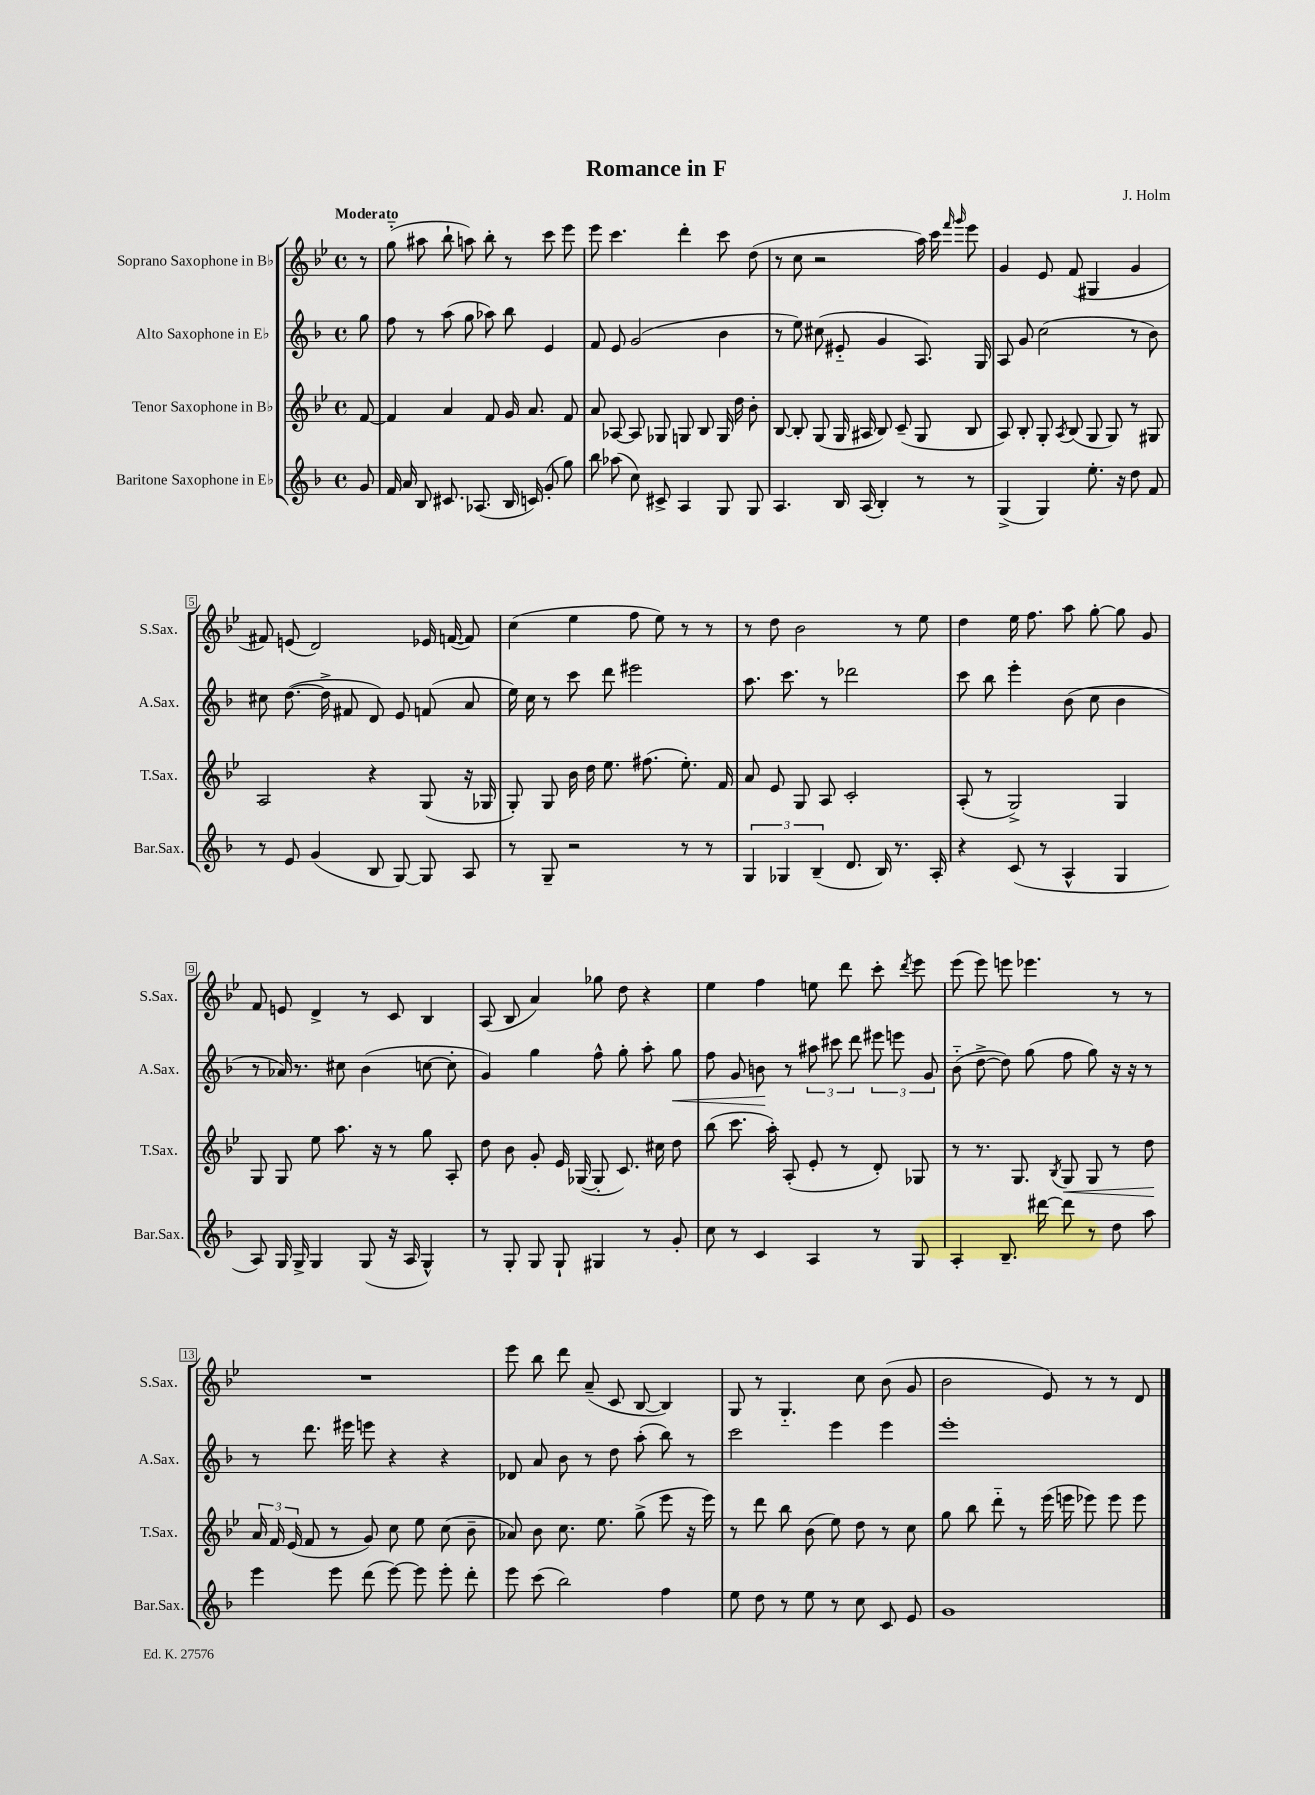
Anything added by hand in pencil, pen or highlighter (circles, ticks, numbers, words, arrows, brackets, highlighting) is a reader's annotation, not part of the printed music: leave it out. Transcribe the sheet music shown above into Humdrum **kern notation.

**kern	**kern	**kern	**kern
*staff4	*staff3	*staff2	*staff1
*clefG2	*clefG2	*clefG2	*clefG2
*k[b-]	*k[b-e-]	*k[b-]	*k[b-e-]
*M4/4	*M4/4	*M4/4	*M4/4
*met(c)	*met(c)	*met(c)	*met(c)
8g	[8f	8gg	8r
=	=	=	=
16f	4f]	8ff	(8gg'~
16a	.	.	.
8B-	.	8r	8aa#
8.c#	4a	(8aa	8bb-`
.	.	8gg	8aa)
(8.A-	.	.	.
.	8f	8aa-)	8bb-'
16B-	16g	8bb-	8r
16c)	8.a	.	.
(8g'	.	4e	8ccc
8gg)	8f	.	8eee-
=	=	=	=
8bb-	8a	8f	8eee-
(8aa-	[8A-	8e	4.ccc
8cc)	8A-]	(2g	.
8c#^	8G-	.	.
4A	8G	.	4ddd'
.	8B-	.	.
8G	16G	4b-	8ccc
.	16dd	.	.
8G	8b-'	.	(8dd
=	=	=	=
4.A	[8B-	8r	8r
.	8B-']	8ee)	8cc
.	(8G	(8cc#	2r
16B-	16G	8e#'~	.
(16A	16A#	.	.
4B-')	8B-)	4g	.
.	(8c~	.	.
8r	8G	8.A)	16aa)
.	.	.	16ccc
.	.	.	16qqfff
.	.	.	16qqggg
8r	8B-	.	8eee-
.	.	16G	.
=	=	=	=
(4G^	8A)	8A	4g
.	8B-'	8g	.
4G)	8G'	(2cc	8e-
.	8qA	.	.
.	(8B-	.	(8f
8.ee'	8G	.	4G#
.	8G)	.	.
16r	.	.	.
8dd	8r	8r	4g
8f	8G#	8b-)	.
=	=	=	=
8r	2A	8cc#	8f#)
8e	.	([8.dd	(8e
(4g	.	.	2d)
.	.	16dd^]	.
.	.	8f#	.
8B-	4r	8d)	.
[8G)	.	8e	.
8G]	(8G	(8f	16e-
.	.	.	([16f
8A	16r	8a	8f])
.	16G-	.	.
=	=	=	=
8r	8G')	16ee)	(4cc
.	.	16cc	.
8G~	8G	8r	.
2r	16b-	8ccc	4ee-
.	16dd	.	.
.	8.ee-	8ddd	.
.	.	2eee#	8ff
.	(8.ff#	.	.
.	.	.	8ee-)
8r	8.ee-')	.	8r
8r	.	.	8r
.	16f	.	.
=	=	=	=
6G	8a	8.aa	8r
.	8e-	.	8dd
6G-	.	.	.
.	.	8.ccc	.
.	8G	.	2b-
(6B-~	.	.	.
.	8A	8r	.
8.d	2c'	2ddd-	.
16B-)	.	.	.
8.r	.	.	8r
.	.	.	8ee-
16A'	.	.	.
=	=	=	=
4r	(8A'	8ccc	4dd
.	8r	8bb-	.
(8c	2G^)	4eee'	16ee-
.	.	.	8.ff
8r	.	.	.
4A^^	.	(8b-	8aa
.	.	8cc	[8gg'
4G	4G	4b-	8gg]
.	.	.	8g
=	=	=	=
8A)	8G	8r	8f
16G	8G	16a-)	8e
16G^	.	8.r	.
4G	8ee-	.	4d^
.	8.aa	8cc#	.
(8G	.	(4b-	8r
.	16r	.	.
16r	8r	.	8c
16A	.	.	.
4G^^)	8gg	[8cc	4B-
.	8A'	8cc']	.
=	=	=	=
8r	8dd	4g)	(8A
8G'	8b-	.	8B-
8G	8g'	4gg	4a)
8G`	16e-	.	.
.	([16G-	.	.
4G#	8G-']	8ff^^	8gg-
.	8.c)	8gg'	8dd
8r	.	8aa'	4r
.	16cc#	.	.
8g'	8dd	8gg	.
=	=	=	=
8cc	(8bb-	8ff	4ee-
8r	8.ccc	8g	.
4c	.	8b	4ff
.	16aa')	.	.
.	(8A'	8r	.
4A	8e-'	12aa#	8ee
.	.	12ccc#	.
.	8r	.	8ddd
.	.	12ddd	.
8r	8d')	12eee#	8ccc'
.	.	12eee	.
.	.	.	8qddd
8G	8G-	.	8eee-
.	.	12g	.
=	=	=	=
4A'	8r	(8b-'~	(8eee-
.	8.r	[8dd^	8eee-)
8.B-~	.	8dd])	8eee
.	8.G	.	.
.	.	(8gg	4.eee-
[16ddd#	.	.	.
.	8qB-	.	.
8ddd#]	8G	8ff	.
8r	8G	8gg)	.
8dd	8r	16r	8r
.	.	16r	.
8aa	8dd	8r	8r
=	=	=	=
4eee	24a	8r	1r
.	24f	.	.
.	(24e-	.	.
.	8f	8.ddd	.
8eee	8r	.	.
.	.	16eee#	.
(8ddd	8g)	8eee	.
[8eee)	8cc	4r	.
8eee]	8ee-	.	.
8eee'	(8cc	4r	.
8ddd'	8b-~	.	.
=	=	=	=
8eee	8a-)	8d-	8eee-
(8ccc	8b-	8a	8bb-
2bb-)	8.cc	8b-	8ddd
.	.	8r	(8a~
.	8.ee-	.	.
.	.	8dd	8c
.	(8gg^	(8aa'	[8B-
4ff	8eee-	8bb-)	4B-])
.	16r	8r	.
.	16eee-)	.	.
=	=	=	=
8ee	8r	2ccc	8G
8dd	8ddd	.	8r
8r	8bb-	.	4.G'~
8ee	(8b-	.	.
8r	8ee-)	4eee	.
8cc	8dd	.	8cc
8c	8r	4eee	(8b-
8e	8cc	.	8g
=	=	=	=
1g	8gg	1eee'	2b-
.	8bb-	.	.
.	8ddd'~	.	.
.	8r	.	.
.	(16eee-	.	8e-)
.	16eee	.	.
.	8eee-)	.	8r
.	8eee-	.	8r
.	8eee-	.	8d
==	==	==	==
*-	*-	*-	*-
